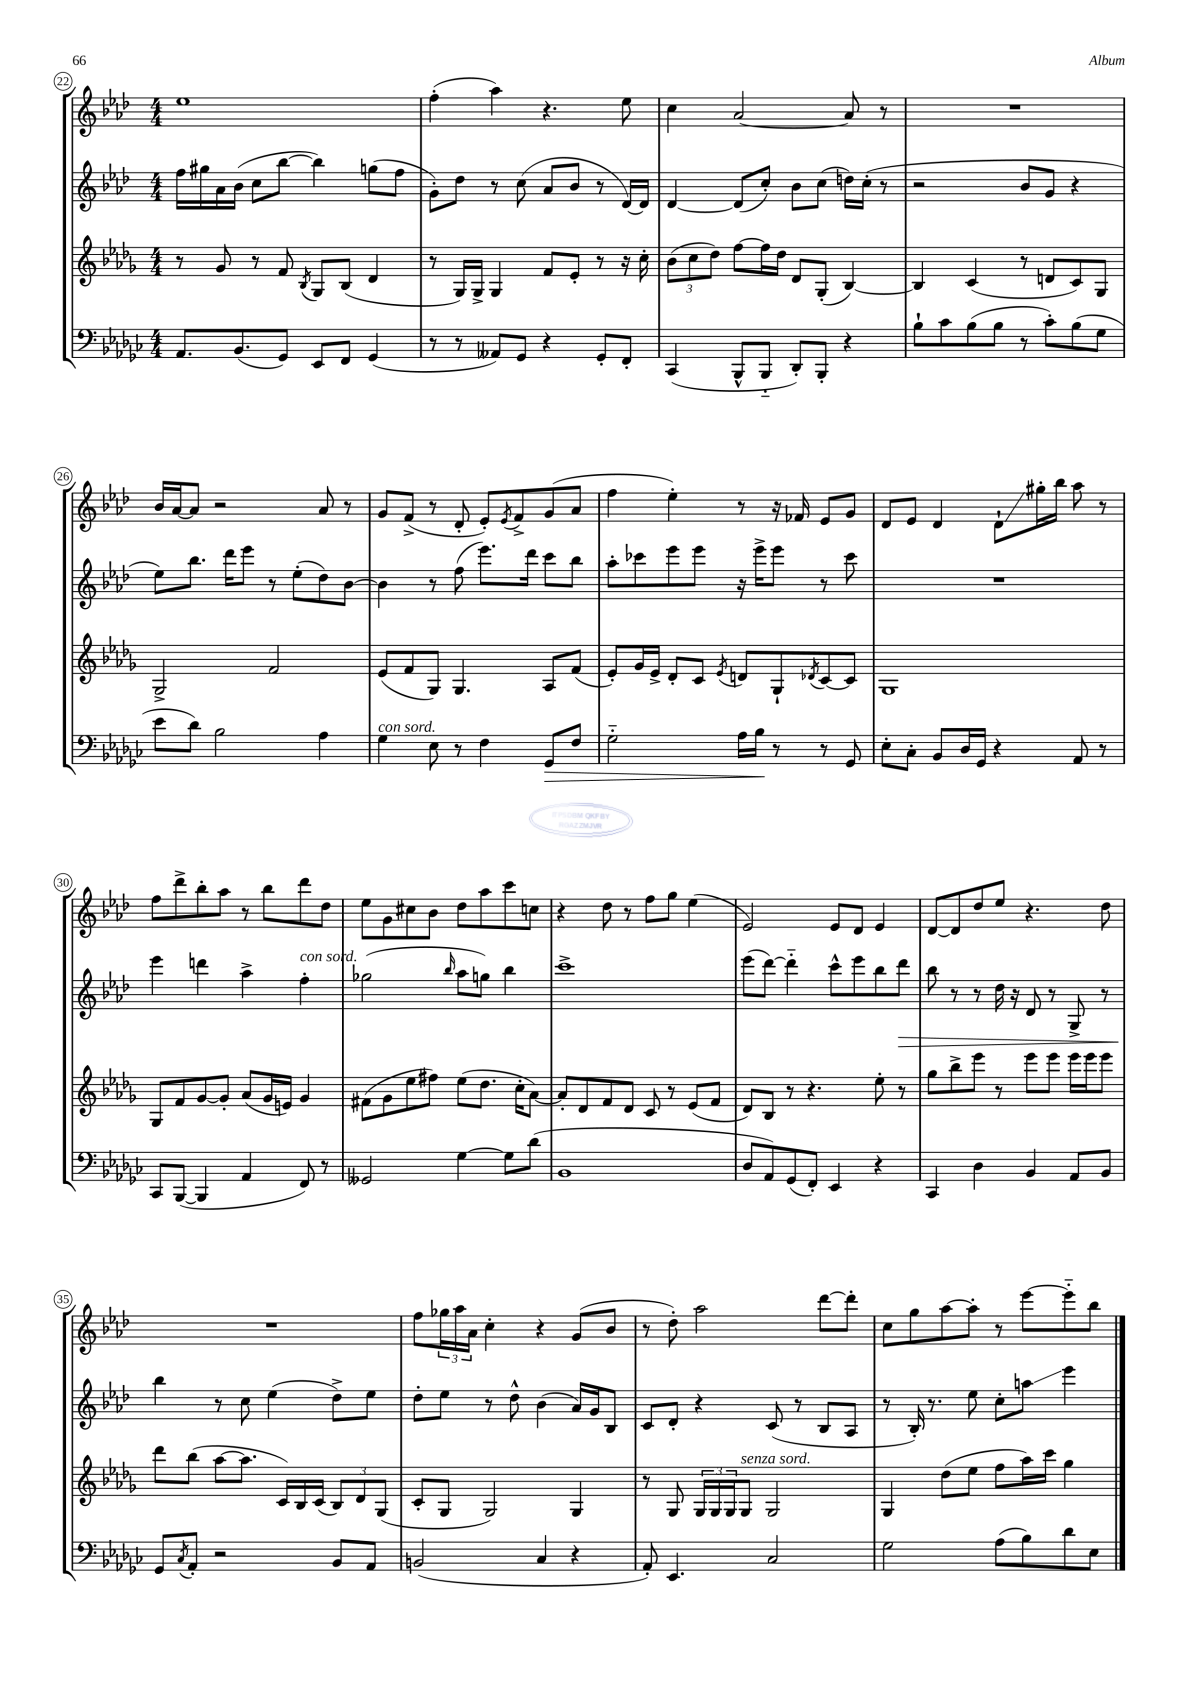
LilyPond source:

<<
\new StaffGroup <<
\new Staff = "s0" {
    \clef treble \key aes \major \numericTimeSignature \time 4/4
    ees''1 |
    f''4-.( aes''4) r4. ees''8 |
    c''4 aes'2~ aes'8 r8 |
    R1 |
    bes'16 aes'16~ aes'8 r2 aes'8 r8 |
    g'8 f'8->( r8 des'8-. ees'8-.) \acciaccatura { ees'8 } f'8-> g'8( aes'8 |
    f''4 ees''4-.) r8 r16 fes'16 ees'8 g'8 |
    des'8 ees'8 des'4 des'8-!\glissando gis''16-. bes''16 aes''8 r8 |
    f''8 des'''8-> bes''8-. aes''8 r8 bes''8 des'''8 des''8 |
    ees''8 g'8 cis''8 bes'8 des''8 aes''8 c'''8 c''8 |
    r4 des''8 r8 f''8 g''8 ees''4( |
    ees'2) ees'8 des'8 ees'4 |
    des'8~ des'8 des''8 ees''8 r4. des''8 |
    R1 |
    f''8 \tuplet 3/2 { ges''16 aes''16 aes'16 } c''4-. r4 g'8( bes'8 |
    r8 des''8-.) aes''2 des'''8~ des'''8-. |
    c''8 g''8 aes''8~ aes''8-. r8 ees'''8~ ees'''8-_ bes''8 \bar "|." |
}
\new Staff = "s1" {
    \clef treble \key aes \major \numericTimeSignature \time 4/4
    f''16 gis''16 aes'16 bes'16( c''8 bes''8~ bes''4) g''8( f''8 |
    g'8-.) des''8 r8 c''8( aes'8 bes'8 r8 des'16~) des'16 |
    des'4~ des'8( c''8-.) bes'8 c''8( d''16) c''16-.( r8 |
    r2 bes'8 g'8 r4 |
    ees''8) bes''8. des'''16 ees'''8 r8 ees''8-.( des''8) bes'8~ |
    bes'4 r8 f''8( ees'''8.) des'''16 c'''8 bes''8 |
    aes''8-. ces'''8 ees'''8 ees'''8 r16 ees'''16-> ees'''8 r8 ces'''8 |
    R1 |
    ees'''4 d'''4 aes''4-> f''4-.^\markup { \italic "con sord." } |
    ges''2( \grace { bes''16 } aes''8 g''8) bes''4 |
    c'''1-> |
    ees'''8( des'''8~) des'''4-_ c'''8-^ ees'''8 bes''8 des'''8\> |
    bes''8 r8 r8 des''16 r16 des'8 r8 g8-> r8 |
    bes''4\! r8 c''8 ees''4( des''8->) ees''8 |
    des''8-. ees''8 r8 des''8-^ bes'4( aes'16) g'16 bes8 |
    c'8 des'8-. r4 c'8( r8 bes8 aes8 |
    r8 bes16-.) r8. ees''8 c''8-. a''8\glissando ees'''4 \bar "|." |
}
\new Staff = "s2" {
    \clef treble \key des \major \numericTimeSignature \time 4/4
    r8 ges'8 r8 f'8 \acciaccatura { bes8 } ges8 bes8( des'4 |
    r8 ges16) ges16-> ges4 f'8 ees'8-. r8 r16 c''16-. |
    \tuplet 3/2 { bes'8( c''8 des''8) } f''8~ f''16 des''16 des'8 ges8-.( bes4~) |
    bes4 c'4( r8 d'8 c'8) ges8 |
    ges2-> f'2 |
    ees'8( f'8 ges8) ges4. aes8 f'8( |
    ees'8-.) ges'16 ees'16-> des'8-. c'8 \acciaccatura { ees'8 } d'8 ges8-! \acciaccatura { des'8 } c'8~ c'8 |
    ges1 |
    ges8 f'8 ges'8~ ges'8-. aes'8( ges'16 e'16) ges'4 |
    fis'8( ges'8 ees''8 fis''8) ees''8( des''8. c''16-. aes'8~) |
    aes'8-. des'8 f'8 des'8 c'8 r8 ees'8( f'8 |
    des'8) bes8 r8 r4. ees''8-. r8 |
    ges''8 bes''8-> ees'''8 r8 ees'''8 ees'''8 ees'''16 ees'''16 ees'''8 |
    des'''8 bes''8( aes''8~ aes''8. c'16) bes16 c'16( \tuplet 3/2 { bes8) des'8 ges8( } |
    c'8-. ges8 ges2) ges4 |
    r8 ges8 \tuplet 3/2 { ges16 ges16 ges16 } ges8^\markup { \italic "senza sord." } ges2 |
    ges4 des''8( ees''8 f''8 aes''16) c'''16 ges''4 \bar "|." |
}
\new Staff = "s3" {
    \clef bass \key ges \major \numericTimeSignature \time 4/4
    aes,8. bes,8.( ges,8) ees,8 f,8 ges,4( |
    r8 r8 aeses,8) ges,8 r4 ges,8-. f,8-. |
    ces,4( bes,,8-^ bes,,8-_ des,8-.) bes,,8-. r4 |
    bes8-! ces'8 bes8( bes8 r8 ces'8-.) bes8( ges8 |
    ees'8 des'8) bes2 aes4 |
    ges4^\markup { \italic "con sord." } ees8 r8 f4 ges,8\> f8 |
    ges2-_ aes16 bes16\! r8 r8 ges,8 |
    ees8-. ces8-. bes,8 des16 ges,16 r4 aes,8 r8 |
    ces,8 bes,,8~( bes,,4 aes,4 f,8) r8 |
    geses,2 ges4~ ges8 des'8( |
    bes,1 |
    des8 aes,8) ges,8( f,8-.) ees,4 r4 |
    ces,4 des4 bes,4 aes,8 bes,8 |
    ges,8 \acciaccatura { ces8 } aes,8-. r2 bes,8 aes,8 |
    b,2( ces4 r4 |
    aes,8-.) ees,4. ces2 |
    ges2 aes8( bes8) des'8 ees8 \bar "|." |
}
>>
>>
\layout { \context { \Score currentBarNumber = #22 \override BarNumber.stencil = #(make-stencil-circler 0.1 0.3 ly:text-interface::print) } }
